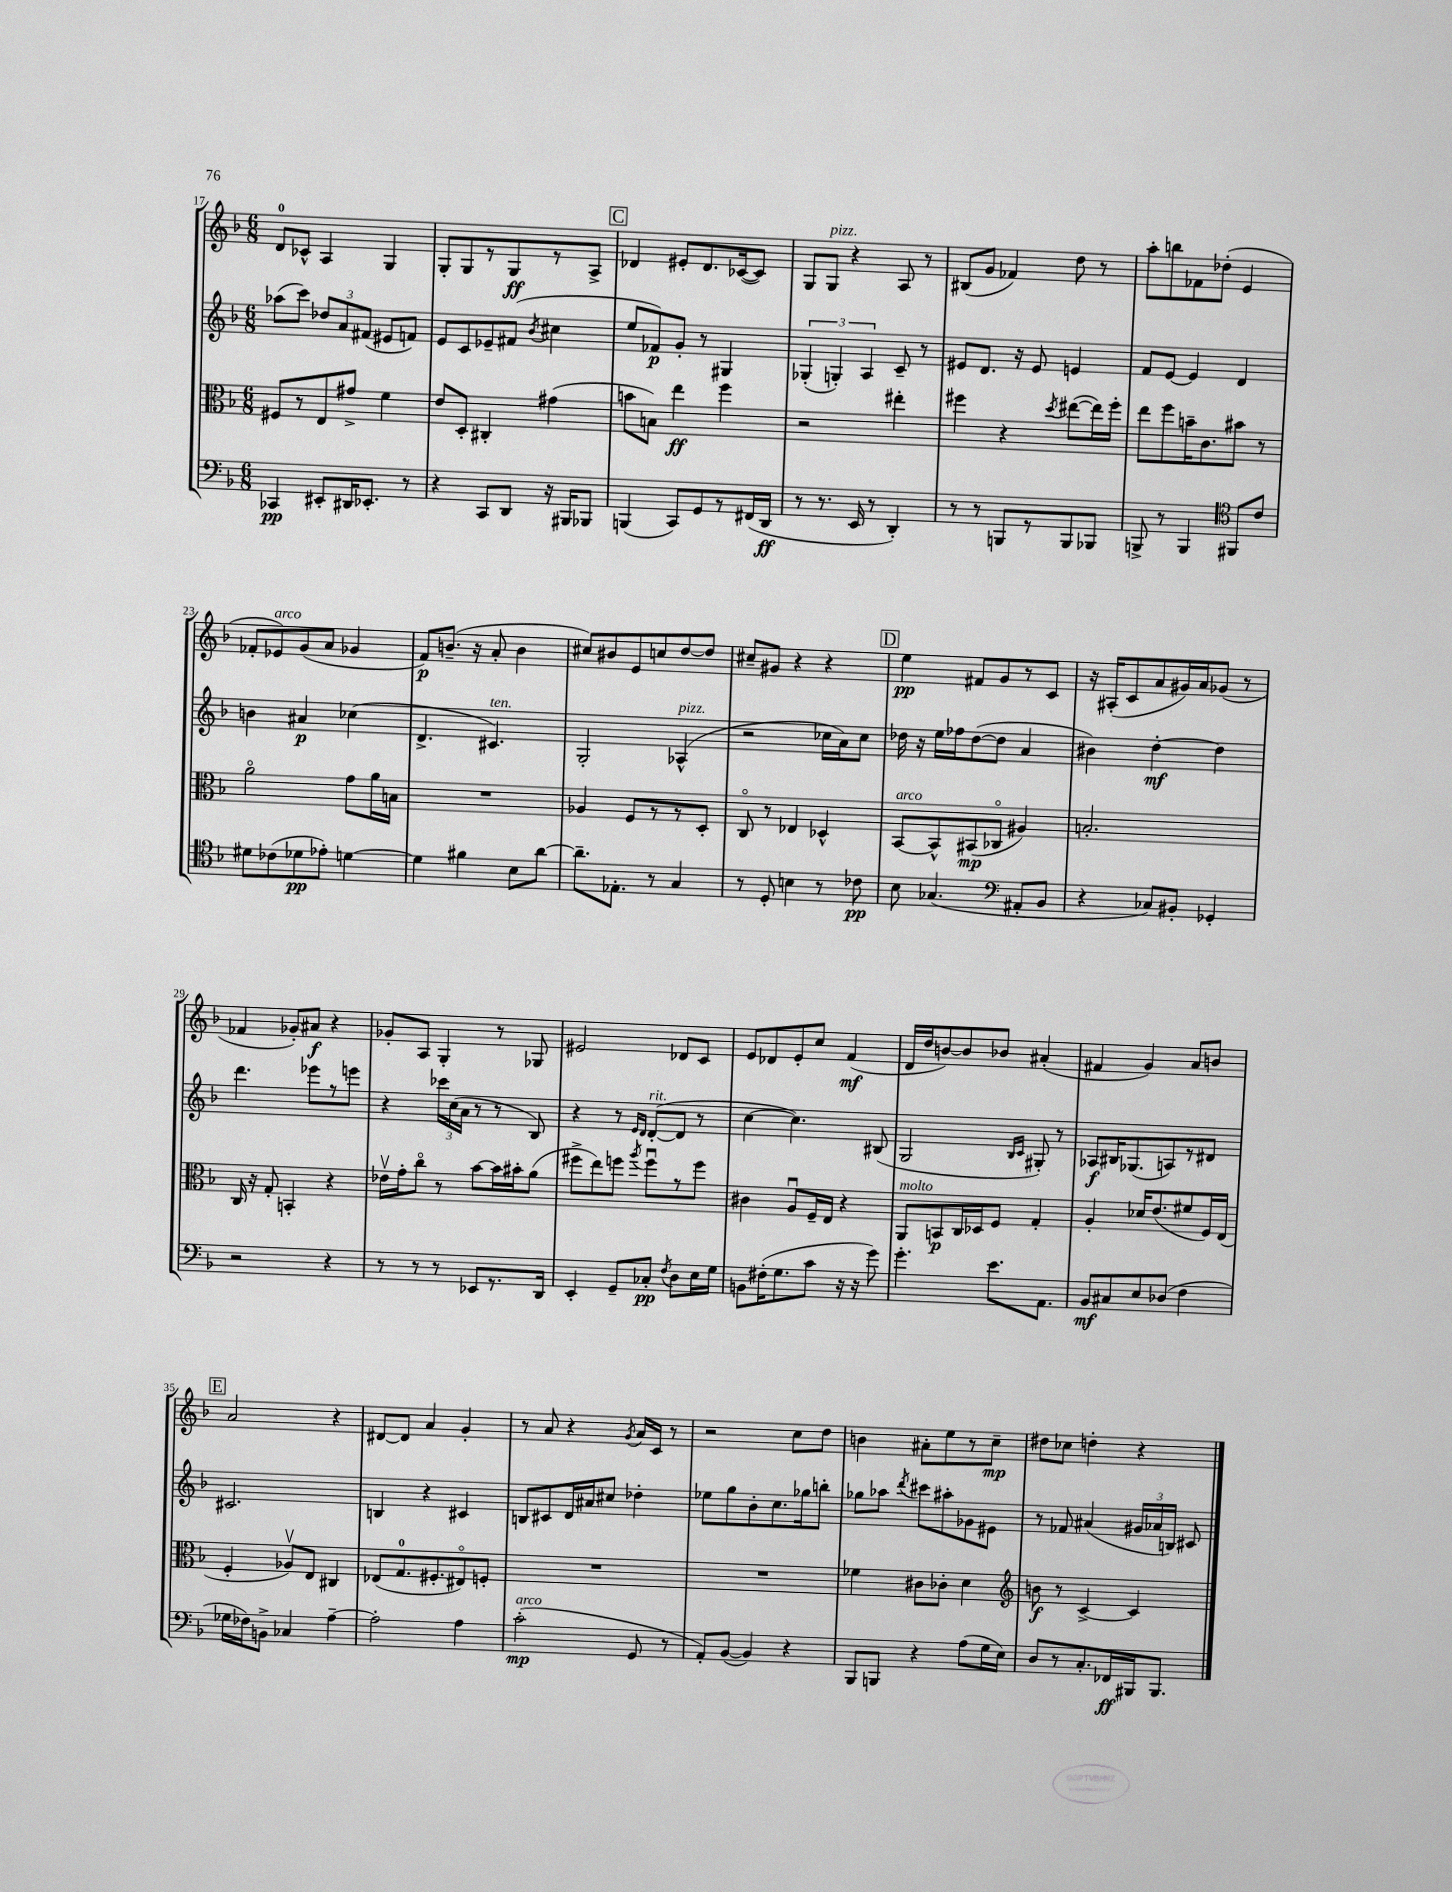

**kern	**dynam	**kern	**dynam	**kern	**dynam	**kern	**dynam
*part4	*part4	*part3	*part3	*part2	*part2	*part1	*part1
*staff4	*staff4	*staff3	*staff3	*staff2	*staff2	*staff1	*staff1
*clefF4	*	*clefC3	*	*clefG2	*	*clefG2	*
*k[b-]	*	*k[b-]	*	*k[b-]	*	*k[b-]	*
*M6/8	*	*M6/8	*	*M6/8	*	*M6/8	*
=17	=17	=17	=17	=17	=17	=17	=17
4CC-X/	pp	8F#X/L	.	(8aa-X\L	.	8d/L	.
.	.	8r	.	8ccc\J)	.	8c-X^^/J	.
8EE#X'/L	.	8E/	.	12dd-X/L	.	4A/	.
.	.	.	.	12a/	.	.	.
16DD#X/K	.	8g#X^/J	.	.	.	.	.
.	.	.	.	(12f#X/J	.	.	.
8.EE-X'/J	.	.	.	.	.	.	.
.	.	4f\	.	8e#X/L	.	4G/	.
8r	.	.	.	8fn/J)	.	.	.
=18	=18	=18	=18	=18	=18	=18	=18
4r	.	8e/L	.	8e/L	.	8G'/L	.
.	.	8D'/J	.	8c/	.	8G/	.
8CC/L	.	4C#X'/	.	8e-X~/	.	8r	.
8DD/J	.	.	.	(8f#X/J	.	8G/	ff
.	.	.	.	8qb-/	.	.	.
16r	.	(4g#X\	.	4cc#X\	.	8r	.
16BBB#X/KL	.	.	.	.	.	.	.
8BBB-X/J	.	.	.	.	.	8A^/J	.
!!LO:REH:place=s1:t=C
=19	=19	=19	=19	=19	=19	=19	=19
(4BBBn/	.	8bn\L	.	8ee/L	.	4d-X/	.
.	.	8Bn\J)	.	8f-X/)	p	.	.
8CC/L)	.	4ee\	ff	8g'/J	.	8e#X'/L	.
8GG/	.	.	.	8r	.	8.d-/	.
8r	.	4ff\	.	4G#X/	.	.	.
.	.	.	.	.	.	([16c-X/k	.
(16FF#X/L	.	.	.	.	.	8c-/J])	.
16DD/JJ	ff	.	.	.	.	.	.
=20	=20	=20	=20	=20	=20	=20	=20
8r	.	2r	.	(6G-X'/	.	8G/L	.
!	!	!	!	!	!	!LO:TX:a:i:t=pizz.	!
8.r	.	.	.	.	.	8G/J	.
.	.	.	.	6Gn'/)	.	.	.
.	.	.	.	.	.	4r	.
16EE/	.	.	.	.	.	.	.
.	.	.	.	6A/	.	.	.
8r	.	.	.	.	.	.	.
4DD'/)	.	4ee#X'\	.	8c~/	.	8A/	.
.	.	.	.	8r	.	8r	.
=21	=21	=21	=21	=21	=21	=21	=21
8r	.	4ff#X\	.	8e#X/L	.	(8B#X/L	.
8r	.	.	.	8.d/J	.	8g/J	.
8BBBn/L	.	4r	.	.	.	4f-X/)	.
.	.	.	.	16r	.	.	.
8r	.	.	.	8e#/	.	.	.
.	.	8qdd/	.	.	.	.	.
8BBB/	.	([8ee#X\L	.	4en/	.	8dd\	.
8BBB-X/J	.	16ee#\L])	.	.	.	8r	.
.	.	16ff#'\JJ	.	.	.	.	.
=22	=22	=22	=22	=22	=22	=22	=22
8BBBn^/	.	8ee\L	.	8f/L	.	8aa'\L	.
8r	.	8ff\	.	[8e/J	.	8bbn\	.
4BBB/	.	16bn~\K	.	4e/]	.	8f-X\	.
.	.	8.c\	.	.	.	.	.
.	.	.	.	.	.	(8dd-X'\J	.
*clefC4	*	*	*	*	*	*	*
8FF#X/L	.	8b#X\J	.	4d/	.	4e/	.
8c/J	.	8r	.	.	.	.	.
!!LO:LB:g=z
=23	=23	=23	=23	=23	=23	=23	=23
8d#X\L	.	2a\	.	4bn\	.	8f-X'/L	.
!	!	!	!	!	!	!LO:TX:a:i:t=arco	!
(8c-X\	.	.	.	.	.	8e-X/)	.
8d-X\	pp	.	.	4a#X/	p	(8g/	.
8e-X'\J)	.	.	.	.	.	8a/J	.
[4dn\	.	8g\L	.	(4cc-X\	.	4g-X/	.
.	.	16a\L	.	.	.	.	.
.	.	16Bn\JJ	.	.	.	.	.
=24	=24	=24	=24	=24	=24	=24	=24
4d\]	.	2.r	.	4.d^/	.	8f/L)	p
.	.	.	.	.	.	(8.bn~/J	.
4f#X\	.	.	.	.	.	.	.
.	.	.	.	.	.	16r	.
!	!	!	!	!LO:TX:a:i:t=ten.	!	!	!
.	.	.	.	4.c#X/)	.	8a'/	.
8B-\L	.	.	.	.	.	4b\	.
[8a\J	.	.	.	.	.	.	.
=25	=25	=25	=25	=25	=25	=25	=25
8.a~\L]	.	4A-X/	.	2G'/	.	8cc#X/L)	.
.	.	.	.	.	.	8b#X/	.
8.E-X'\J	.	.	.	.	.	.	.
.	.	8F/L	.	.	.	8e/	.
8r	.	8r	.	.	.	8ccn/	.
!	!	!	!	!LO:TX:a:i:t=pizz.	!	!	!
4G/	.	8r	.	(4A-X^^/	.	[8dd/	.
.	.	8D'/J	.	.	.	8dd/J]	.
=26	=26	=26	=26	=26	=26	=26	=26
8r	.	8C/	.	2r	.	8cc#X~/L	.
8D'/	.	8r	.	.	.	8g#X/J	.
4Bn\	.	4E-X/	.	.	.	4r	.
8r	.	4D-X^^/	.	16cc-X\LL	.	4r	.
.	.	.	.	16a\J)	.	.	.
8c-X\	pp	.	.	8cc-\J	.	.	.
!!LO:REH:place=s1:t=D
=27	=27	=27	=27	=27	=27	=27	=27
!	!	!LO:TX:a:i:t=arco	!	!	!	!	!
8B-\	.	[8BB-/L	.	16dd-X\	.	4ee\	pp
.	.	.	.	16r	.	.	.
(4.G-X/	.	8BB-^^/]	.	16ee\LL	.	.	.
.	.	.	.	16ff-X\J	.	.	.
.	.	(8BB#X/	mp	([8dd-\	.	8f#X/L	.
.	.	8C-X/J	.	8dd-\J]	.	8g/	.
*clefF4	*	*	*	*	*	*	*
8AA#X'/L	.	4A#X/)	.	4a/	.	8r	.
8BB-/J	.	.	.	.	.	8c/J	.
=28	=28	=28	=28	=28	=28	=28	=28
4r	.	2.Bn'/	.	4b#X\)	.	16r	.
.	.	.	.	.	.	(16A#X'/KL	.
.	.	.	.	.	.	8c/	.
8C-X/L)	.	.	.	[4dd'\	mf	8a/	.
8BB#X'/J	.	.	.	.	.	16g#X/L)	.
.	.	.	.	.	.	16a/J	.
4GG-X'/	.	.	.	4dd\]	.	(8g-X/J	.
.	.	.	.	.	.	8r	.
!!LO:LB:g=z
=29	=29	=29	=29	=29	=29	=29	=29
2r	.	16C/	.	4.ddd\	.	4f-X/	.
.	.	16r	.	.	.	.	.
.	.	8G'/	.	.	.	.	.
.	.	4BBn'/	.	.	.	8g-X'/L)	.
.	.	.	.	8eee-X\L	.	8a#X/J	f
4r	.	4r	.	8r	.	4r	.
.	.	.	.	8eeen\J	.	.	.
=30	=30	=30	=30	=30	=30	=30	=30
8r	.	16e-Xv\LL	.	4r	.	8g-X'/L	.
.	.	16g'\J	.	.	.	.	.
8r	.	8cc\J	.	.	.	8A/J	.
8r	.	8r	.	24ccc-X\LL	.	4G'/	.
.	.	.	.	(24cc\	.	.	.
.	.	.	.	24a\JJ	.	.	.
8EE-X/L	.	[8b-\L	.	8r	.	.	.
8.r	.	16b-\L]	.	8r	.	8r	.
.	.	16b#X'\J	.	.	.	.	.
.	.	(8a\J	.	8B-/)	.	8G-X/	.
16DD/Jk	.	.	.	.	.	.	.
=31	=31	=31	=31	=31	=31	=31	=31
4EE'/	.	8ff#X^\L	.	4r	.	2e#X/	.
.	.	8ee\)	.	.	.	.	.
8GG~/L	.	8ffn\J	.	8r	.	.	.
.	.	.	.	16qqe/LL	.	.	.
.	.	8qaa/	.	16qqd/JJ	.	.	.
!	!	!	!	!LO:TX:a:i:t=rit.	!	!	!
8C-X'/J	pp	8ffu\L	.	([8d'/L	.	.	.
8qF/	.	.	.	.	.	.	.
8D\L	.	8r	.	8d/J]	.	8d-X/L	.
16E\L	.	8ff\J	.	8r	.	8c/J	.
16G\JJ	.	.	.	.	.	.	.
=32	=32	=32	=32	=32	=32	=32	=32
8BBn\L	.	4c#X\	.	[4cc\	.	8e/L	.
(16F#X'\K	.	.	.	.	.	8d-X/	.
8.G\	.	.	.	.	.	.	.
.	.	8Au/L	.	4.cc\])	.	8e'/	.
8c\J	.	16F~/L	.	.	.	8cc/J	.
.	.	16E/JJ	.	.	.	.	.
16r	.	4r	.	.	.	(4f/	mf
16r	.	.	.	.	.	.	.
8g\)	.	.	.	(8B#X/	.	.	.
=33	=33	=33	=33	=33	=33	=33	=33
!	!	!LO:TX:a:i:t=molto	!	!	!	!	!
4.g'\	.	8AA/L	.	2G/	.	16d/LL	.
.	.	.	.	.	.	16dd/J	.
.	.	8BBn/	p	.	.	[8bn/)	.
.	.	16C/L	.	.	.	8b/]	.
.	.	16D-X/J	.	.	.	.	.
8.e\L	.	8F/J	.	.	.	8b-X/J	.
.	.	.	.	16qqB-/LL	.	.	.
.	.	.	.	16qqc/JJ	.	.	.
.	.	4G'/	.	8G#X'/)	.	(4a#X'/	.
8.AA\J	.	.	.	.	.	.	.
.	.	.	.	8r	.	.	.
=34	=34	=34	=34	=34	=34	=34	=34
8BB-/L	mf	4A'/	.	8A-X/L	f	4f#X/	.
8C#X/	.	.	.	16B#X/K	.	.	.
.	.	.	.	(8.G-X/	.	.	.
8E/	.	16d-X/KL	.	.	.	4g/)	.
.	.	(8.e/	.	.	.	.	.
(8D-X/J	.	.	.	8An/)	.	.	.
4F\	.	8f#X/	.	8r	.	8a/L	.
.	.	16F/L)	.	8d#X/J	.	8bn/J	.
.	.	(16E/JJ	.	.	.	.	.
!!LO:LB:g=z
!!LO:REH:place=s1:t=E
=35	=35	=35	=35	=35	=35	=35	=35
16G-X\LL	.	4F'/	.	2.c#X/	.	2a/	.
16F-X\J)	.	.	.	.	.	.	.
8BBn^\J	.	.	.	.	.	.	.
4C-X/	.	8A-Xv/L)	.	.	.	.	.
.	.	8E/J	.	.	.	.	.
[4A~\	.	4C#X/	.	.	.	4r	.
=36	=36	=36	=36	=36	=36	=36	=36
2A'\]	.	(8E-X/L	.	4Bn/	.	[8d#X/L	.
.	.	8.G/	.	.	.	8d#/J]	.
.	.	.	.	4r	.	4a/	.
.	.	8.F#X'/	.	.	.	.	.
4A\	.	8E#X/)	.	4c#X/	.	4g'/	.
.	.	8Fn'/J	.	.	.	.	.
=37	=37	=37	=37	=37	=37	=37	=37
!LO:TX:a:i:t=arco	!	!	!	!	!	!	!
(2c'\	mp	2.r	.	8Bn/L	.	8r	.
.	.	.	.	8c#X/	.	8a/	.
.	.	.	.	16d/L	.	4r	.
.	.	.	.	16a#X/J	.	.	.
.	.	.	.	8cc#X/J	.	.	.
.	.	.	.	.	.	8qg/	.
8GG/	.	.	.	4dd-X'\	.	16a/LL	.
.	.	.	.	.	.	16c/JJ	.
8r	.	.	.	.	.	8r	.
=38	=38	=38	=38	=38	=38	=38	=38
8AA'/L)	.	2.r	.	8ee-X\L	.	2r	.
([8BB-/J	.	.	.	8gg\	.	.	.
4BB-/])	.	.	.	8b-'\	.	.	.
.	.	.	.	8.cc\	.	.	.
4r	.	.	.	.	.	8cc\L	.
.	.	.	.	16gg-X\k	.	.	.
.	.	.	.	8bbn'\J	.	8dd\J	.
=39	=39	=39	=39	=39	=39	=39	=39
8BBB-/L	.	4f-X\	.	8gg-X\L	.	4bn\	.
8BBBn/J	.	.	.	8aa-X\J	.	.	.
.	.	.	.	8qddd/	.	.	.
4r	.	8c#X\L	.	8ccc#X\L	.	8a#X'\L	.
.	.	8c-X'\J	.	8aa#X'\	.	8ee\	.
(8A\L	.	4d\	.	8g-X\	.	8r	.
16G\L	.	.	.	8e#X\J	.	8cc~\J	mp
16E\JJ)	.	.	.	.	.	.	.
=40	=40	=40	=40	=40	=40	=40	=40
*	*	*clefG2	*	*	*	*	*
8D/L	.	8bn\	f	8r	.	8dd#X\L	.
8r	.	8r	.	8f-X/	.	8cc-X\J	.
8.C'/	.	[4c^/	.	(4a#X/	.	4ddn'\	.
16FF-X/L	ff	.	.	.	.	.	.
16BBB#X/J	.	4c/]	.	24g#X/LL	.	4r	.
.	.	.	.	24a-X/	.	.	.
8.BBB#/J	.	.	.	.	.	.	.
.	.	.	.	24Bn/JJ)	.	.	.
.	.	.	.	8c#X/	.	.	.
==	==	==	==	==	==	==	==
*-	*-	*-	*-	*-	*-	*-	*-
